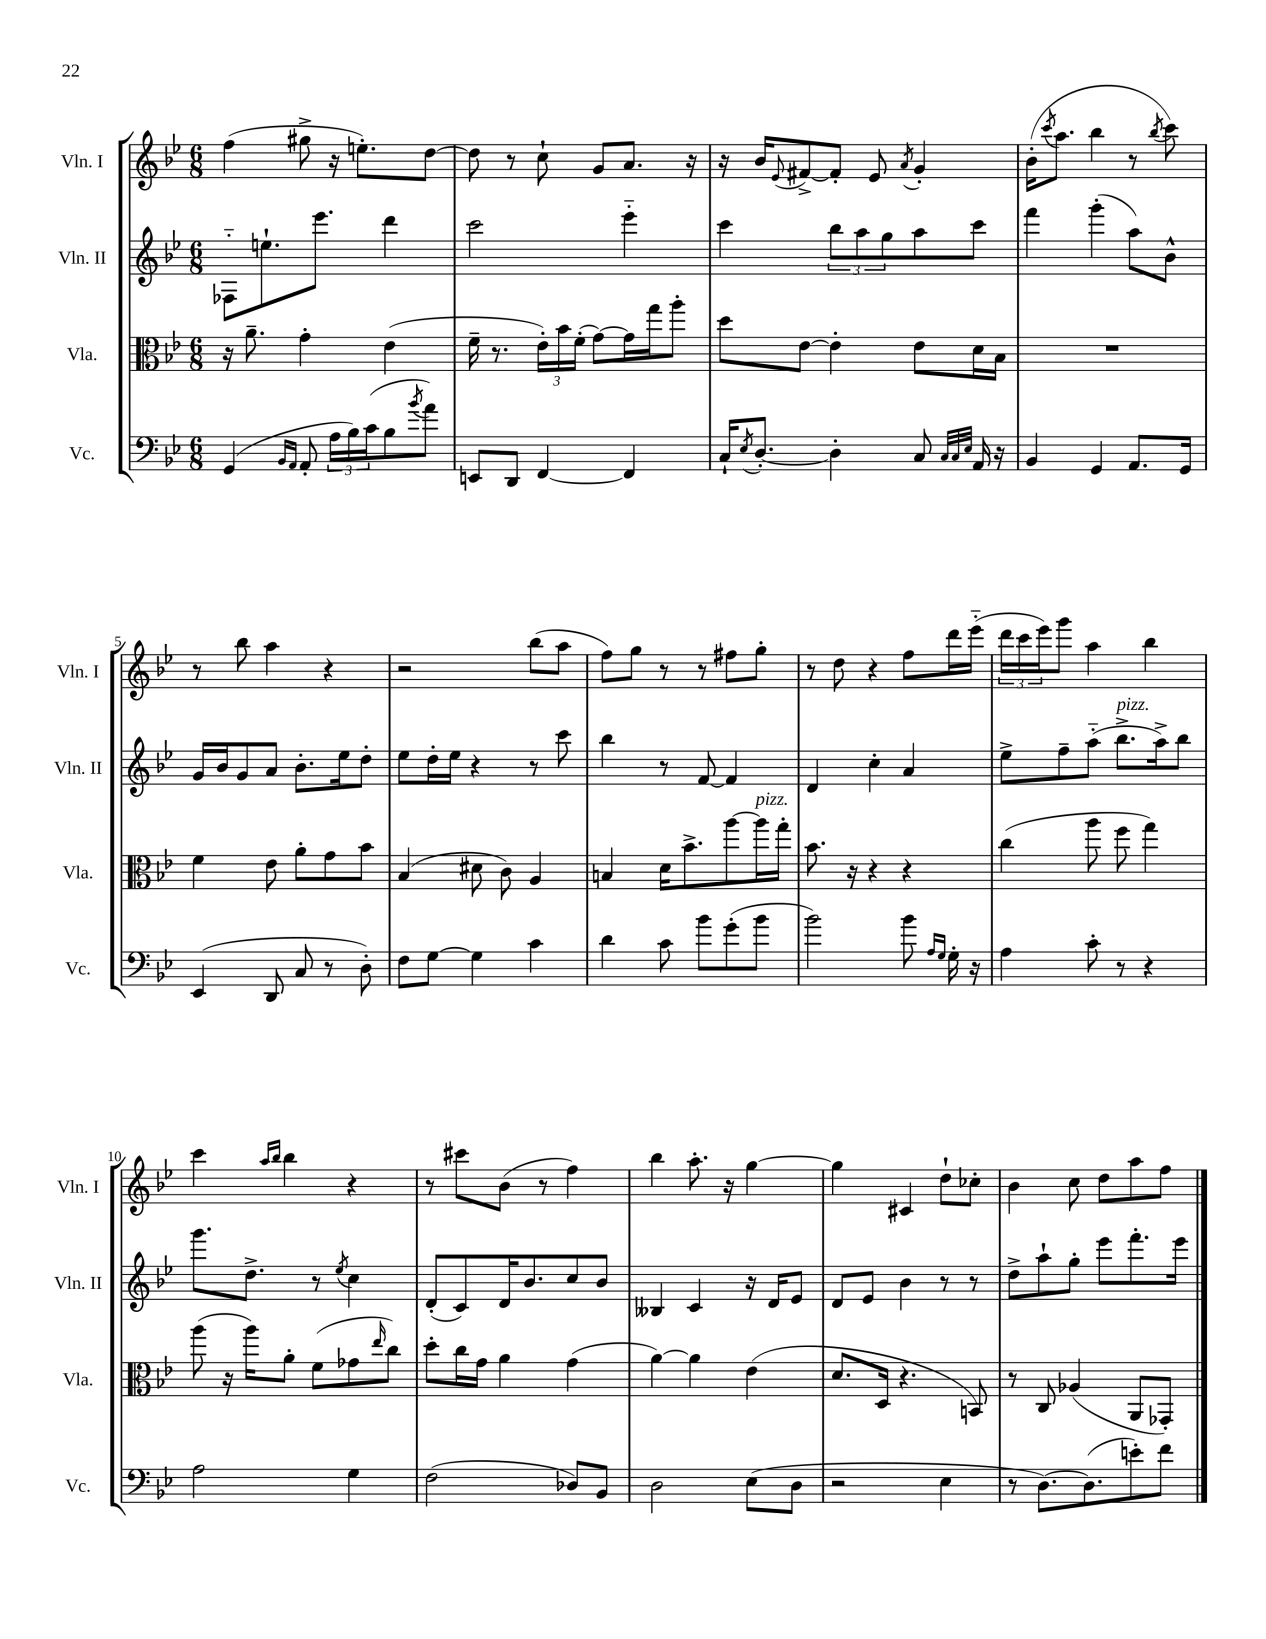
<<
\new StaffGroup <<
\new Staff = "s0" \with { instrumentName = "Vln. I" shortInstrumentName = "Vln. I" } {
    \clef treble \key bes \major \numericTimeSignature \time 6/8
    f''4( gis''8-> r16 e''8.-.) d''8~ |
    d''8 r8 c''8-! g'8 a'8. r16 |
    r16 bes'16 \appoggiatura { ees'8 } fis'8~-> fis'8-. ees'8 \acciaccatura { a'8 } g'4-. |
    bes'16-.( \acciaccatura { c'''8 } a''8. bes''4 r8 \acciaccatura { bes''8 } c'''8) |
    r8 bes''8 a''4 r4 |
    r2 bes''8( a''8 |
    f''8) g''8 r8 r8 fis''8 g''8-. |
    r8 d''8 r4 f''8 d'''16 ees'''16-_( |
    \tuplet 3/2 { d'''16 c'''16 ees'''16) } g'''8 a''4 bes''4 |
    c'''4 \grace { a''16 bes''16 } bes''4 r4 |
    r8 cis'''8 bes'8( r8 f''4) |
    bes''4 a''8.-. r16 g''4~ |
    g''4 cis'4 d''8-! ces''8-. |
    bes'4 c''8 d''8 a''8 f''8 \bar "|." |
}
\new Staff = "s1" \with { instrumentName = "Vln. II" shortInstrumentName = "Vln. II" } {
    \clef treble \key bes \major \numericTimeSignature \time 6/8
    fes8-_ e''8.-! ees'''8. d'''4 |
    c'''2 ees'''4-_ |
    c'''4 \tuplet 3/2 { bes''8 a''8 g''8 } a''8 c'''8 |
    f'''4 g'''4-.( a''8) bes'8-^ |
    g'16 bes'16 g'8 a'8 bes'8.-. ees''16 d''8-. |
    ees''8 d''16-. ees''16 r4 r8 c'''8 |
    bes''4 r8 f'8~ f'4 |
    d'4 c''4-. a'4 |
    ees''8-> f''8-- a''8-_( bes''8.->^\markup { \italic "pizz." } a''16->) bes''8 |
    g'''8. d''8.-> r8 \acciaccatura { ees''8 } c''4 |
    d'8-.( c'8) d'16 bes'8. c''8 bes'8 |
    beses4 c'4 r16 d'16 ees'8 |
    d'8 ees'8 bes'4 r8 r8 |
    d''8-> a''8-! g''8-. ees'''8 f'''8.-. ees'''16 \bar "|." |
}
\new Staff = "s2" \with { instrumentName = "Vla." shortInstrumentName = "Vla." } {
    \clef alto \key bes \major \numericTimeSignature \time 6/8
    r16 a'8.-- g'4-. ees'4( |
    f'16-- r8. \tuplet 3/2 { ees'16-.) bes'16 f'16-.( } g'8~) g'16 g''16 a''8-. |
    d''8 ees'8~ ees'4-. ees'8 d'16 bes16 |
    R2. |
    f'4 ees'8 a'8-. g'8 bes'8 |
    bes4( dis'8 c'8) a4 |
    b4 d'16 bes'8.-> a''8~ a''16^\markup { \italic "pizz." } g''16-. |
    bes'8. r16 r4 r4 |
    c''4( a''8 f''8 g''4) |
    a''8( r16 a''16) a'8-. f'8( ges'8 \grace { ees''16 } c''8) |
    d''8-. c''16 g'16 a'4 g'4( |
    a'4~) a'4 ees'4( |
    d'8. d16 r4. b,8) |
    r8 c8 aes4( a,8 ges,8-.) \bar "|." |
}
\new Staff = "s3" \with { instrumentName = "Vc." shortInstrumentName = "Vc." } {
    \clef bass \key bes \major \numericTimeSignature \time 6/8
    g,4( \grace { bes,16 a,16 } a,8-. \tuplet 3/2 { a16 bes16) c'16( } bes8 \acciaccatura { bes'8 } a'8) |
    e,8 d,8 f,4~ f,4 |
    c16-! \acciaccatura { ees8 } d8.~-. d4-. c8 \grace { c32 c32 ees32 } a,16 r16 |
    bes,4 g,4 a,8. g,16 |
    ees,4( d,8 c8 r8 d8-.) |
    f8 g8~ g4 c'4 |
    d'4 c'8 bes'8 g'8-.( bes'8 |
    bes'2) bes'8 \grace { a16 g16 } g16-. r16 |
    a4 c'8-. r8 r4 |
    a2 g4 |
    f2( des8) bes,8 |
    d2 ees8( d8 |
    r2 ees4 |
    r8 d8.~) d8.( e'8-.) f'8 \bar "|." |
}
>>
>>
